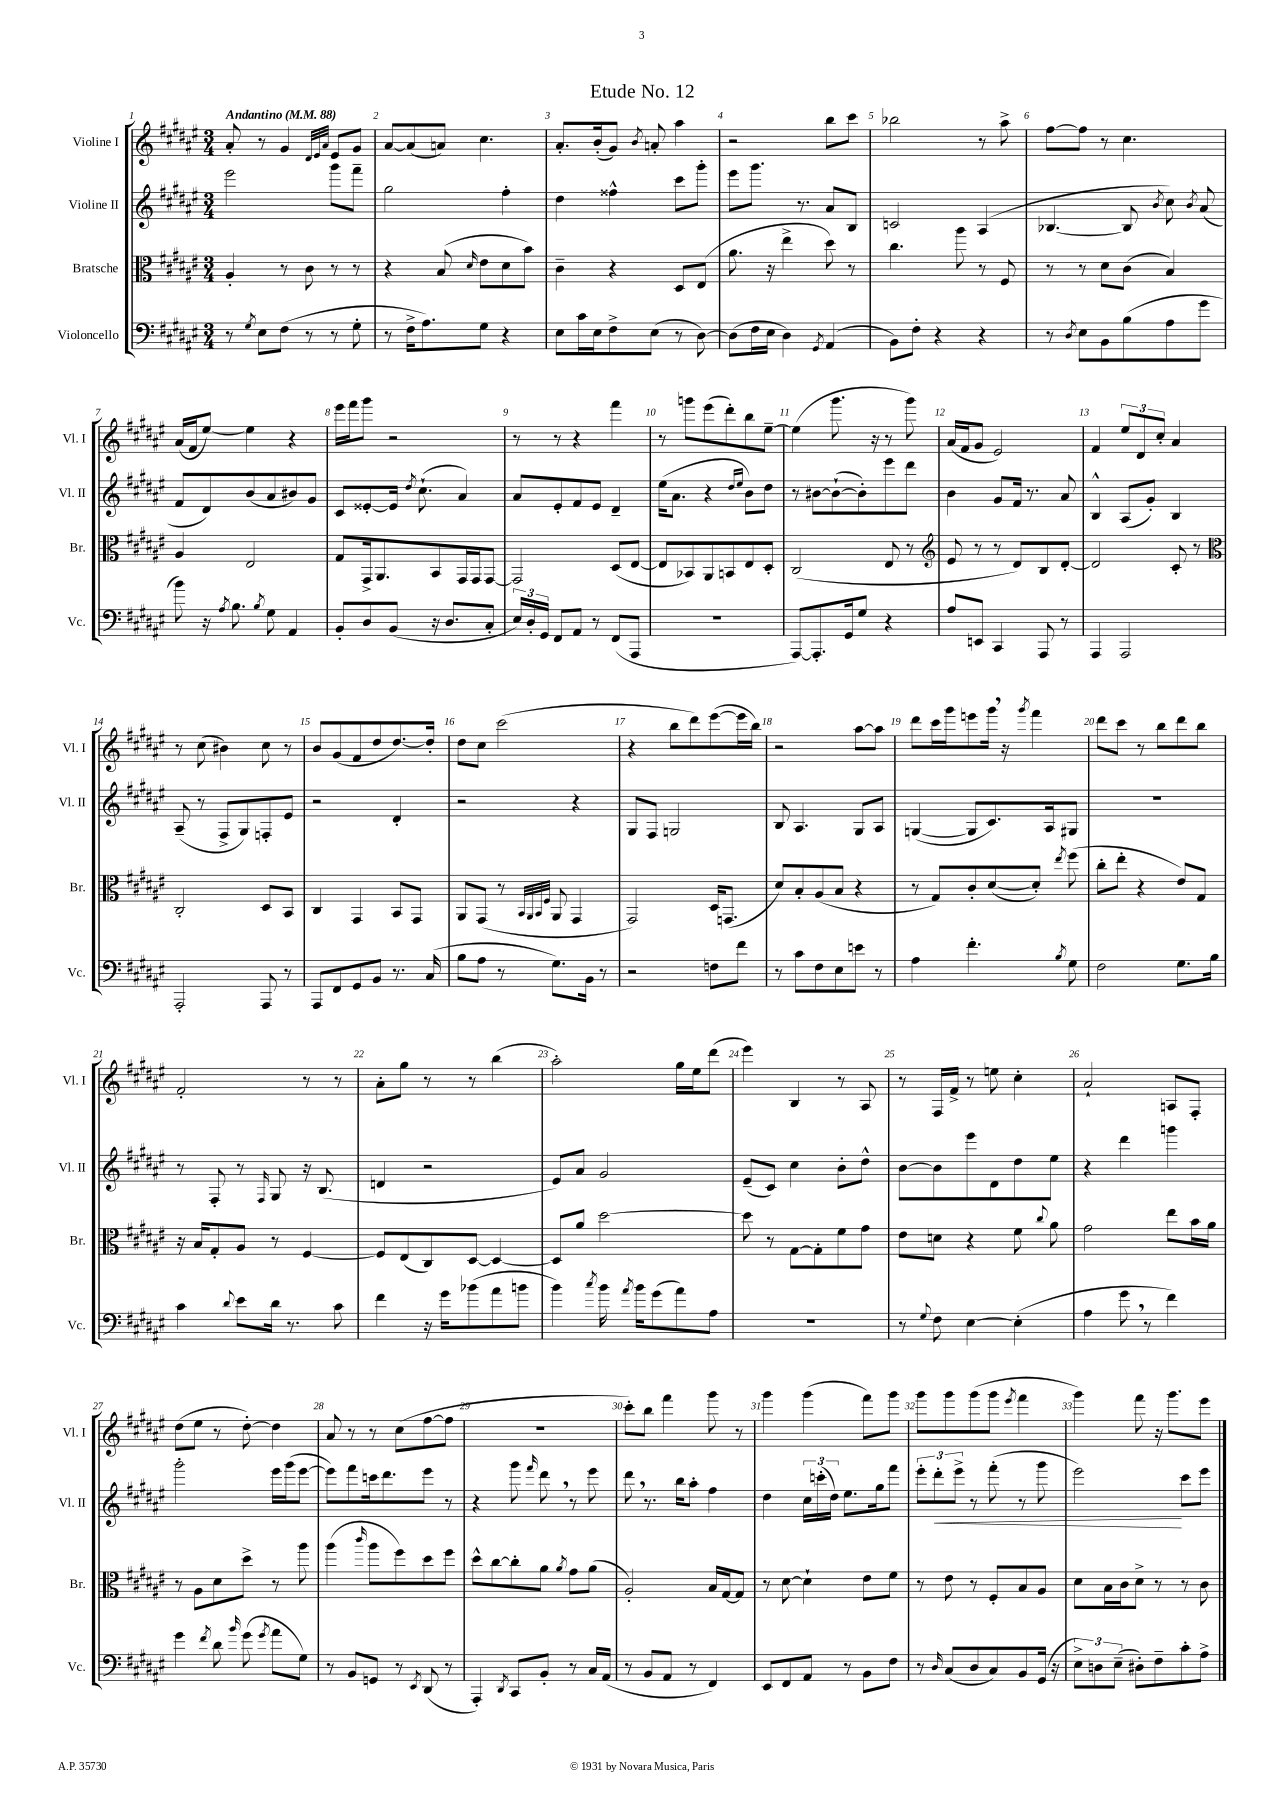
\header { title = "Etude No. 12" }
<<
\new StaffGroup <<
\new Staff = "s0" \with { instrumentName = "Violine I" shortInstrumentName = "Vl. I" } {
    \clef treble \key fis \major \numericTimeSignature \time 3/4 \tempo "Andantino" 4 = 88
    \autoBeamOff ais'8-. r8 gis'4 \grace { dis'32[ eis'32 ais'32] } eis'8[ gis'8] |
    ais'8[~ ais'8( a'8]) cis''4. |
    ais'8.[-. b'16-.( gis'8]) \acciaccatura { b'8 } a'8-. ais''4 |
    r2 b''8[ cis'''8] |
    bes''2 r8 ais''8-> |
    fis''8[~ fis''8] r8 cis''4. |
    ais'16[( fis'16 eis''8]~) eis''4 r4 |
    eis'''16[ fis'''16 gis'''8] r2 |
    r8 r8 r4 fis'''4 |
    r8 g'''8[ eis'''8( dis'''8-.) b''8 eis''8]~-- |
    eis''4( gis'''8. r16 r8 gis'''8) |
    ais'16[( fis'16 gis'8] eis'2) |
    fis'4 \tuplet 3/2 { eis''8[ dis'8 cis''8]-. } ais'4 |
    r8 cis''8( bis'4) cis''8 r8 |
    b'8[ gis'8( fis'8 dis''8 dis''8.~) dis''16]-. |
    dis''8[ cis''8] cis'''2( |
    r4 b''8[ dis'''8) eis'''8~( eis'''16 b''16]) |
    r2 ais''8[~ ais''8] |
    dis'''8[ cis'''16 gis'''16 e'''8 gis'''16] \breathe r16 \acciaccatura { gis'''8 } fis'''4 |
    dis'''8[ cis'''8] r8 b''8[ dis'''8 b''8] |
    fis'2-. r8 r8 |
    ais'8[-. gis''8] r8 r8 b''4( |
    ais''2-.) gis''16[ eis''16 dis'''8]( |
    eis'''4) b4 r8 ais8 |
    r8 fis16[ fis'16]-> r8 e''8 cis''4-. |
    ais'2-! a8[ fis8]-. |
    dis''8[( eis''8] r8 dis''8~-.) dis''4 |
    ais'8 r8 r8 cis''8[( fis''8~ fis''8] |
    R2. |
    cis'''8[-.) b''8] fis'''4 gis'''8 r8 |
    gis'''4 gis'''4( fis'''8[) gis'''8] |
    gis'''8[ gis'''8 gis'''8( gis'''8] \acciaccatura { eis'''8 } fis'''4 |
    gis'''4) fis'''8 r16 gis'''8.[ eis'''8] \bar "|." |
}
\new Staff = "s1" \with { instrumentName = "Violine II" shortInstrumentName = "Vl. II" } {
    \clef treble \key fis \major \numericTimeSignature \time 3/4
    \autoBeamOff eis'''2 gis'''8[ fis'''8]-- |
    gis''2 fis''4-. |
    dis''4 fisis''4-^ cis'''8[ gis'''8]-. |
    eis'''8[ gis'''8.] r8. ais'8[ b8] |
    c'2 ais4( |
    bes4.~ bes8 \acciaccatura { b'8 } cis''8) \acciaccatura { b'8 } ais'8( |
    fis'8[ dis'8) b'8( ais'8 bis'8) gis'8] |
    cis'8[ eisis'8~-. eisis'16] \acciaccatura { dis''8 } cis''8.-!( ais'4) |
    ais'8[ eis'8-. fis'8 eis'8] dis'4-- |
    eis''16[( ais'8.] r4 \grace { dis''16[ eis''16] } b'8[) dis''8] |
    r8 bis'8[~ bis'8~-!( bis'8-.) eis'''8 dis'''8] |
    b'4 gis'8[ fis'16] r8. ais'8 |
    b4-^ ais8[( gis'8]-.) b4 |
    ais8--( r8 fis8[-> gis8) f8-. eis'8] |
    r2 dis'4-. |
    r2 r4 |
    gis8[ fis8] g2 |
    b8 ais4. gis8[ ais8] |
    g4~( g8[ cis'8.) ais16 gis8] |
    R2. |
    r8 fis8-. r8 \grace { fis16 } gis8 r16 b8.( |
    d'4 r2 |
    eis'8[) ais'8] gis'2 |
    eis'8[--( cis'8]) cis''4 b'8[-. dis''8]-^ |
    b'8[~ b'8 eis'''8 dis'8 dis''8 eis''8] |
    r4 dis'''4 g'''4 |
    gis'''2-. eis'''16[ gis'''16( eis'''8]~ |
    eis'''8[) fis'''8 c'''16 dis'''8. eis'''8] r8 |
    r4 gis'''8 \grace { fis'''16 } dis'''8 \breathe r8 eis'''8 |
    dis'''8 \breathe r8. b''16[ ais''8]-. fis''4 |
    dis''4 \tuplet 3/2 { cis''16[ c'''16-.( dis''16]) } eis''8.[ gis''16 fis'''8] |
    \tuplet 3/2 { eis'''8[-. dis'''8-.\< eis'''8]-> } r8 fis'''8-.( r8 gis'''8 |
    eis'''2\!) cis'''8[ eis'''8] \bar "|." |
}
\new Staff = "s2" \with { instrumentName = "Bratsche" shortInstrumentName = "Br." } {
    \clef alto \key fis \major \numericTimeSignature \time 3/4
    \autoBeamOff ais4-. r8 cis'8 r8 r8 |
    r4 b8( \grace { dis'16 } eis'8[ dis'8 b'8]) |
    cis'4-- r4 dis8[ eis8]( |
    ais'8. r16 eis''4-> dis''8) r8 |
    cis''4. ais''8 r8 fis8 |
    r8 r8 dis'8[ cis'8]( b4) |
    ais4 eis2 |
    gis8[ gis,16-> ais,8. b,8 gis,16 gis,16 gis,8]~ |
    gis,2 dis8[( eis8]~ |
    eis8[ bes,8) ais,8 b,8 eis8 dis8]-. |
    cis2( eis8 r8 |
    \clef treble eis'8 r8 r8 dis'8[) b8 dis'8]~-. |
    dis'2 cis'8-. r8 |
    \clef alto cis2-. dis8[ b,8] |
    cis4 gis,4 b,8[ gis,8] |
    ais,8[ gis,8]( r8 \grace { b,32[ ais,32 b,32 fis32] } ais,8 gis,4 |
    gis,2) dis16[ g,8.]( |
    dis'8[) b8-. ais8( b8] r4 |
    r8 gis8[) cis'8-. dis'8~( dis'8]-.) \acciaccatura { eis''8 } fis''8( |
    cis''8[-. eis''8]-. r4 eis'8[) gis8] |
    r16 b16[ gis8-. ais8] r8 fis4~ |
    fis8[ eis8( cis8) dis8]~ dis4~ |
    dis8[ ais'8] dis''2~ |
    dis''8 r8 gis8[~ gis8-. fis'8 gis'8] |
    eis'8[ d'8] r4 fis'8 \appoggiatura { cis''8 } ais'8 |
    gis'2 eis''8[ b'16 ais'16] |
    r8 ais8[ dis'8 dis''8]-> r8 ais''8 |
    ais''4( \grace { cis'''16 } ais''8[ fis''8) dis''8 fis''8] |
    dis''8[-^ cis''8~ cis''8-. ais'8] \acciaccatura { ais'8 } gis'8[ ais'8]( |
    ais2-.) b16[ gis16~ gis8] |
    r8 dis'8~ dis'4-! eis'8[ fis'8] |
    r8 eis'8 r8 fis8[-. b8 ais8] |
    dis'8[ b16 cis'16 dis'8]-> r8 r8 cis'8 \bar "|." |
}
\new Staff = "s3" \with { instrumentName = "Violoncello" shortInstrumentName = "Vc." } {
    \clef bass \key fis \major \numericTimeSignature \time 3/4
    \autoBeamOff r8 \acciaccatura { gis8 } eis8[ fis8]( r8 r8 gis8-. |
    r8 fis16[-> ais8.) gis8] r4 |
    eis8[ cis'16 eis16 fis8-> eis8]( r8 dis8~) |
    dis8[( fis16 eis16] dis4) \acciaccatura { gis,8 } ais,4( |
    b,8[) fis8]-. r4 r4 |
    r8 \acciaccatura { dis8 } eis8[ b,8 b8( ais8 gis'8] |
    b'8) r16 \acciaccatura { ais8 } b8. \acciaccatura { b8 } gis8 ais,4 |
    b,8[-. dis8 b,8]( r16 dis8.[ cis8]-. |
    \tuplet 3/2 { eis16[) dis16-. gis,16] } fis,8[ ais,8] r8 fis,8[( ais,,8] |
    R2. |
    ais,,8[~) ais,,8.-. gis,16 gis8] r4 |
    ais8[ e,8] cis,4 ais,,8 r8 |
    ais,,4 ais,,2 |
    ais,,2-. ais,,8 r8 |
    ais,,8[ fis,8 gis,8 b,8] r8. cis16( |
    b8[ ais8] r8 gis8.[) b,16] r8 |
    r2 f8[ fis'8] |
    r8 cis'8[ fis8 eis8 e'8] r8 |
    ais4 fis'4.-. \acciaccatura { b8 } gis8 |
    fis2 gis8.[ b16] |
    cis'4 \appoggiatura { dis'8 } eis'8[ dis'16] r8. cis'8 |
    fis'4 r16 gis'16[ bes'8( ais'8 b'8] |
    b'4) \acciaccatura { cis''8 } b'16 \acciaccatura { ais'8 } b'16[ gis'8( ais'8) ais8] |
    R2. |
    r8 \appoggiatura { gis8 } fis8 eis4~ eis4-.( |
    ais4 gis'8 \breathe r8 fis'4) |
    gis'4 \acciaccatura { fis'8 } dis'8 \grace { b'16 } gis'8( \acciaccatura { gis'8 } ais'8[ gis8]) |
    r8 b,8[ g,8] r8 \acciaccatura { eis,8 } dis,8( r8 |
    ais,,4-.) \acciaccatura { dis,8 } cis,8[ b,8]-. r8 cis16[ ais,16]( |
    r8 b,8[ ais,8] r8 fis,4) |
    eis,8[ fis,8 ais,8] r8 b,8[ fis8] |
    r8 \grace { dis16 } cis8[( dis8 cis8) b,8 gis,16]( r16 |
    \tuplet 3/2 { eis8[->) d8 eis8]--( } dis8[-.) fis8-- cis'8-. ais8]-> \bar "|." |
}
>>
>>
\layout { \context { \Score \override BarNumber.break-visibility = ##(#f #t #t) barNumberVisibility = #all-bar-numbers-visible } }
